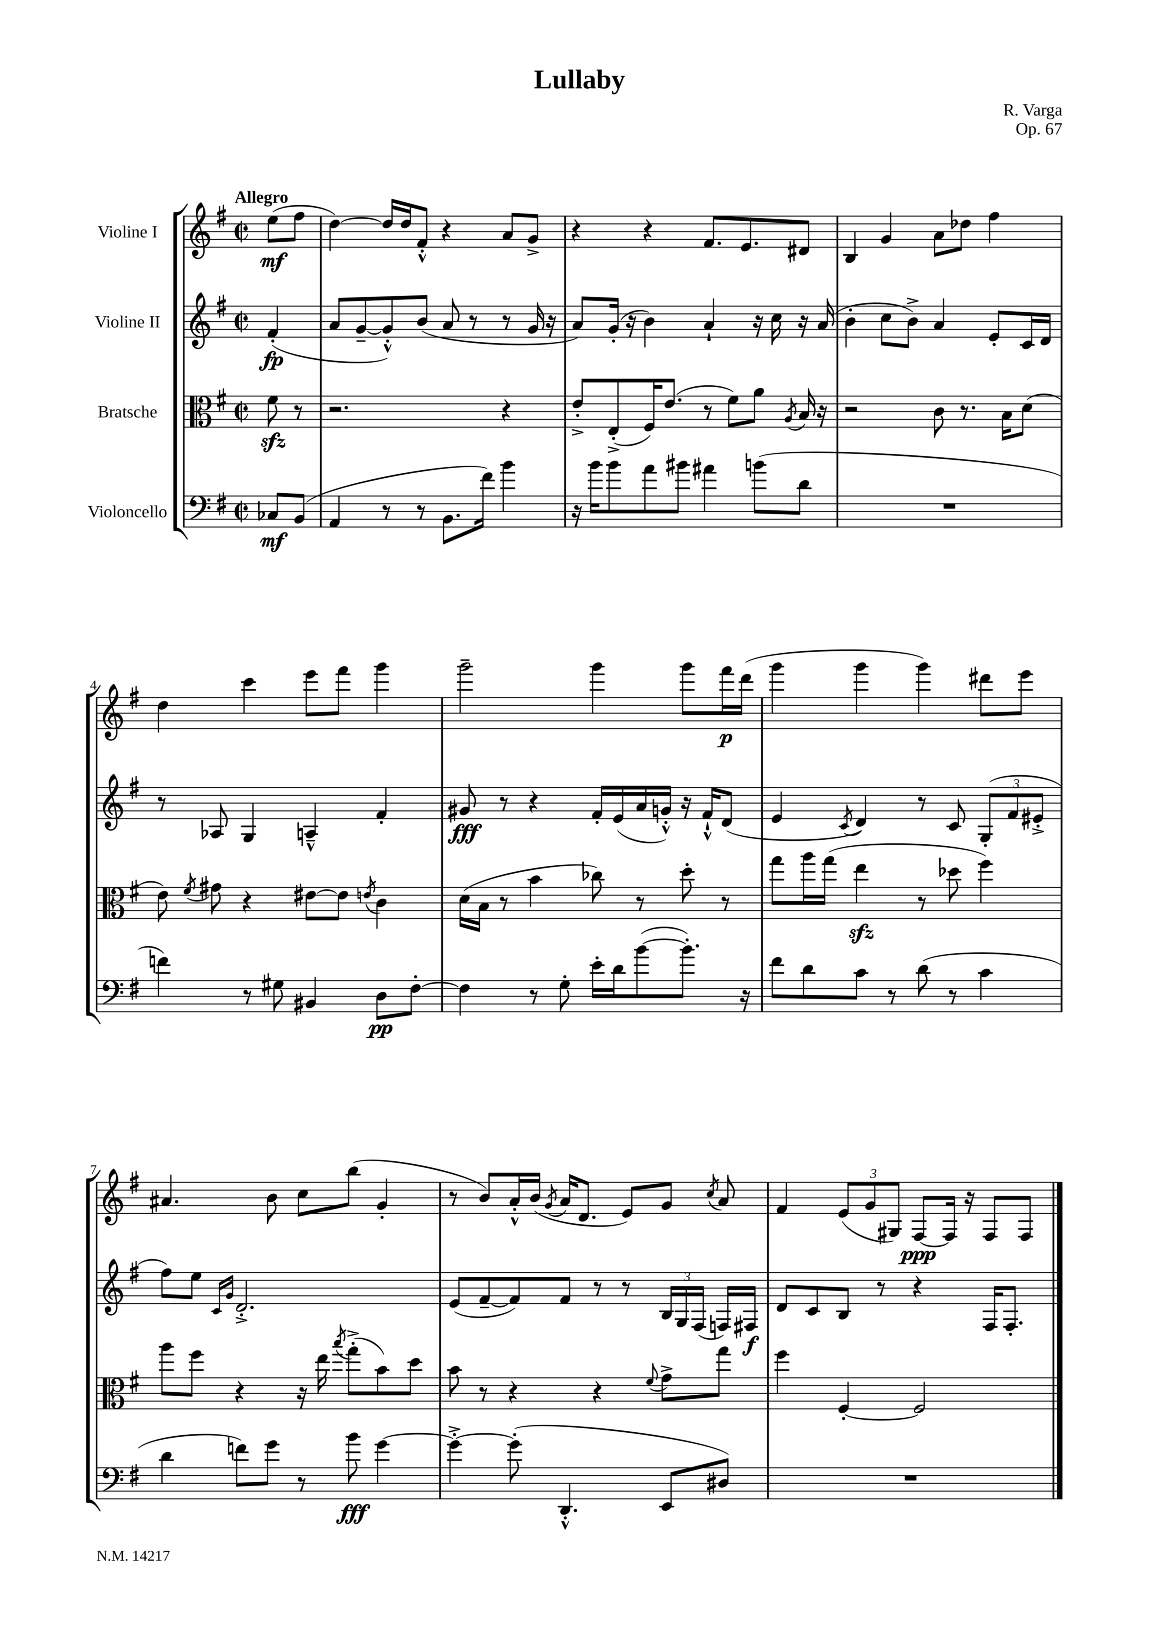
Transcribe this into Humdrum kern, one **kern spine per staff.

**kern	**dynam	**kern	**kern	**dynam	**kern	**dynam
*part4	*part4	*part3	*part2	*part2	*part1	*part1
*staff4	*staff4	*staff3	*staff2	*staff2	*staff1	*staff1
*I"Violoncello	*	*I"Bratsche	*I"Violine II	*	*I"Violine I	*
*clefF4	*	*clefC3	*clefG2	*	*clefG2	*
*k[f#]	*	*k[f#]	*k[f#]	*	*k[f#]	*
*M2/2	*	*M2/2	*M2/2	*	*M2/2	*
*met(c|)	*	*met(c|)	*met(c|)	*	*met(c|)	*
=	=	=	=	=	=	=
!	!	!	!	!	!LO:TX:a:B:t=Allegro	!
8C-X/L	mf	8f#zz\	(4f#'/	fp	(8ee\L	mf
(8BB/J	.	8r	.	.	8ff#\J	.
=1	=1	=1	=1	=1	=1	=1
4AA/	.	2.r	8a/L	.	[4dd\)	.
.	.	.	[8g~/	.	.	.
8r	.	.	8g'^^/])	.	16dd/LL]	.
.	.	.	.	.	16dd/J	.
8r	.	.	(8b/J	.	8f#'^^/J	.
8.BB\L	.	.	8a/	.	4r	.
.	.	.	8r	.	.	.
16f#\Jk)	.	.	.	.	.	.
4b\	.	4r	8r	.	8a/L	.
.	.	.	16g/	.	8g^/J	.
.	.	.	16r	.	.	.
=2	=2	=2	=2	=2	=2	=2
16r	.	8e'^/L	8a/L)	.	4r	.
16b\KL	.	.	.	.	.	.
8b\	.	(8E'^/	(16g'/Jk	.	.	.
.	.	.	16r	.	.	.
8a\	.	16F#/K)	4b\)	.	4r	.
.	.	(8.e/J	.	.	.	.
8b#X\J	.	.	.	.	.	.
4a#X\	.	8r	4a`/	.	8.f#/L	.
.	.	8f#\L)	.	.	.	.
.	.	.	.	.	8.e/	.
(8bn\L	.	8a\J	16r	.	.	.
.	.	.	16cc\	.	.	.
.	.	8qA/	.	.	.	.
8d\J	.	16B/	16r	.	8d#X/J	.
.	.	16r	(16a/	.	.	.
=3	=3	=3	=3	=3	=3	=3
1r	.	2r	4b'\	.	4B/	.
.	.	.	8cc\L	.	4g/	.
.	.	.	8b^\J)	.	.	.
.	.	8c\	4a/	.	8a\L	.
.	.	8.r	.	.	8dd-X\J	.
.	.	.	8e'/L	.	4ff#\	.
.	.	16B\KL	.	.	.	.
.	.	(8d\J	16c/L	.	.	.
.	.	.	16d/JJ	.	.	.
!!LO:LB:g=z
=4	=4	=4	=4	=4	=4	=4
4fn\)	.	8e\)	8r	.	4dd\	.
.	.	8qf#/	.	.	.	.
.	.	8g#X\	8A-X/	.	.	.
8r	.	4r	4G/	.	4ccc\	.
8G#X\	.	.	.	.	.	.
4BB#X/	.	[8e#X\L	4An~^^/	.	8eee\L	.
.	.	8e#\J]	.	.	8fff#\J	.
.	.	8qen/	.	.	.	.
8D\L	pp	4c\	4f#'/	.	4ggg\	.
[8F#'\J	.	.	.	.	.	.
=5	=5	=5	=5	=5	=5	=5
4F#\]	.	(16d\LL	8g#X/	fff	2ggg~\	.
.	.	16B\JJ	.	.	.	.
.	.	8r	8r	.	.	.
8r	.	4b\	4r	.	.	.
8G'\	.	.	.	.	.	.
16e'\LL	.	8cc-X\)	16f#'/LL	.	4ggg\	.
16d\J	.	.	(16e/	.	.	.
([8b\	.	8r	16a/	.	.	.
.	.	.	16gn'^^/JJ)	.	.	.
8.b'\J])	.	8dd'\	16r	.	8ggg\L	.
.	.	.	16f#`^^/KL	.	.	.
.	.	8r	(8d/J	.	16fff#\L	p
16r	.	.	.	.	(16ddd\JJ	.
=6	=6	=6	=6	=6	=6	=6
8f#\L	.	8gg\L	4e/	.	4ggg\	.
8d\	.	16aa\L	.	.	.	.
.	.	(16gg\JJ	.	.	.	.
.	.	.	8qc/	.	.	.
8c\J	.	4eezz\	4d/)	.	4ggg\	.
8r	.	.	.	.	.	.
(8d\	.	8r	8r	.	4ggg\)	.
8r	.	8dd-X\	8c/	.	.	.
4c\	.	4ff#\)	(12G'/L	.	8ddd#X\L	.
.	.	.	12f#/	.	.	.
.	.	.	.	.	8eee\J	.
.	.	.	12e#X'^/J	.	.	.
!!LO:LB:g=z
=7	=7	=7	=7	=7	=7	=7
4d\	.	8aa\L	8ff#\L)	.	4.a#X/	.
.	.	8ff#\J	8ee\J	.	.	.
.	.	.	16qqc/LL	.	.	.
.	.	.	16qqg/JJ	.	.	.
8fn\L)	.	4r	2.d'^/	.	.	.
8g\J	.	.	.	.	8b\	.
8r	.	16r	.	.	8cc\L	.
.	.	16ee\	.	.	.	.
.	.	8qbb/	.	.	.	.
8b\	fff	(8gg'^\L	.	.	(8bb\J	.
[4g\	.	8b\)	.	.	4g'/	.
.	.	8dd\J	.	.	.	.
=8	=8	=8	=8	=8	=8	=8
4g'^\_	.	8b\	(8e/L	.	8r	.
.	.	8r	[8f#~/	.	8b/L)	.
(8g'\]	.	4r	8f#/])	.	16a'^^/L	.
.	.	.	.	.	(16b/JJ	.
.	.	.	.	.	8qg/	.
4.DD'^^/	.	.	8f#/J	.	16a/KL	.
.	.	.	.	.	8.d/J	.
.	.	4r	8r	.	.	.
.	.	.	8r	.	8e/L)	.
.	.	8qqf#/	.	.	.	.
8EE/L	.	8g^\L	24B/LL	.	8g/J	.
.	.	.	24G/	.	.	.
.	.	.	(24F#/JJ	.	.	.
.	.	.	.	.	8qcc/	.
8D#X/J)	.	8gg\J	16Fn/LL)	.	8a/	.
.	.	.	16F#X/JJ	f	.	.
=9	=9	=9	=9	=9	=9	=9
1r	.	4ff#\	8d/L	.	4f#/	.
.	.	.	8c/	.	.	.
.	.	[4F#'/	8B/J	.	(12e/L	.
.	.	.	.	.	12g/	.
.	.	.	8r	.	.	.
.	.	.	.	.	12G#X/J)	.
.	.	2F#/]	4r	.	[8F#/L	ppp
.	.	.	.	.	16F#/Jk]	.
.	.	.	.	.	16r	.
.	.	.	16F#/KL	.	8F#/L	.
.	.	.	8.F#'/J	.	.	.
.	.	.	.	.	8F#/J	.
==	==	==	==	==	==	==
*-	*-	*-	*-	*-	*-	*-
